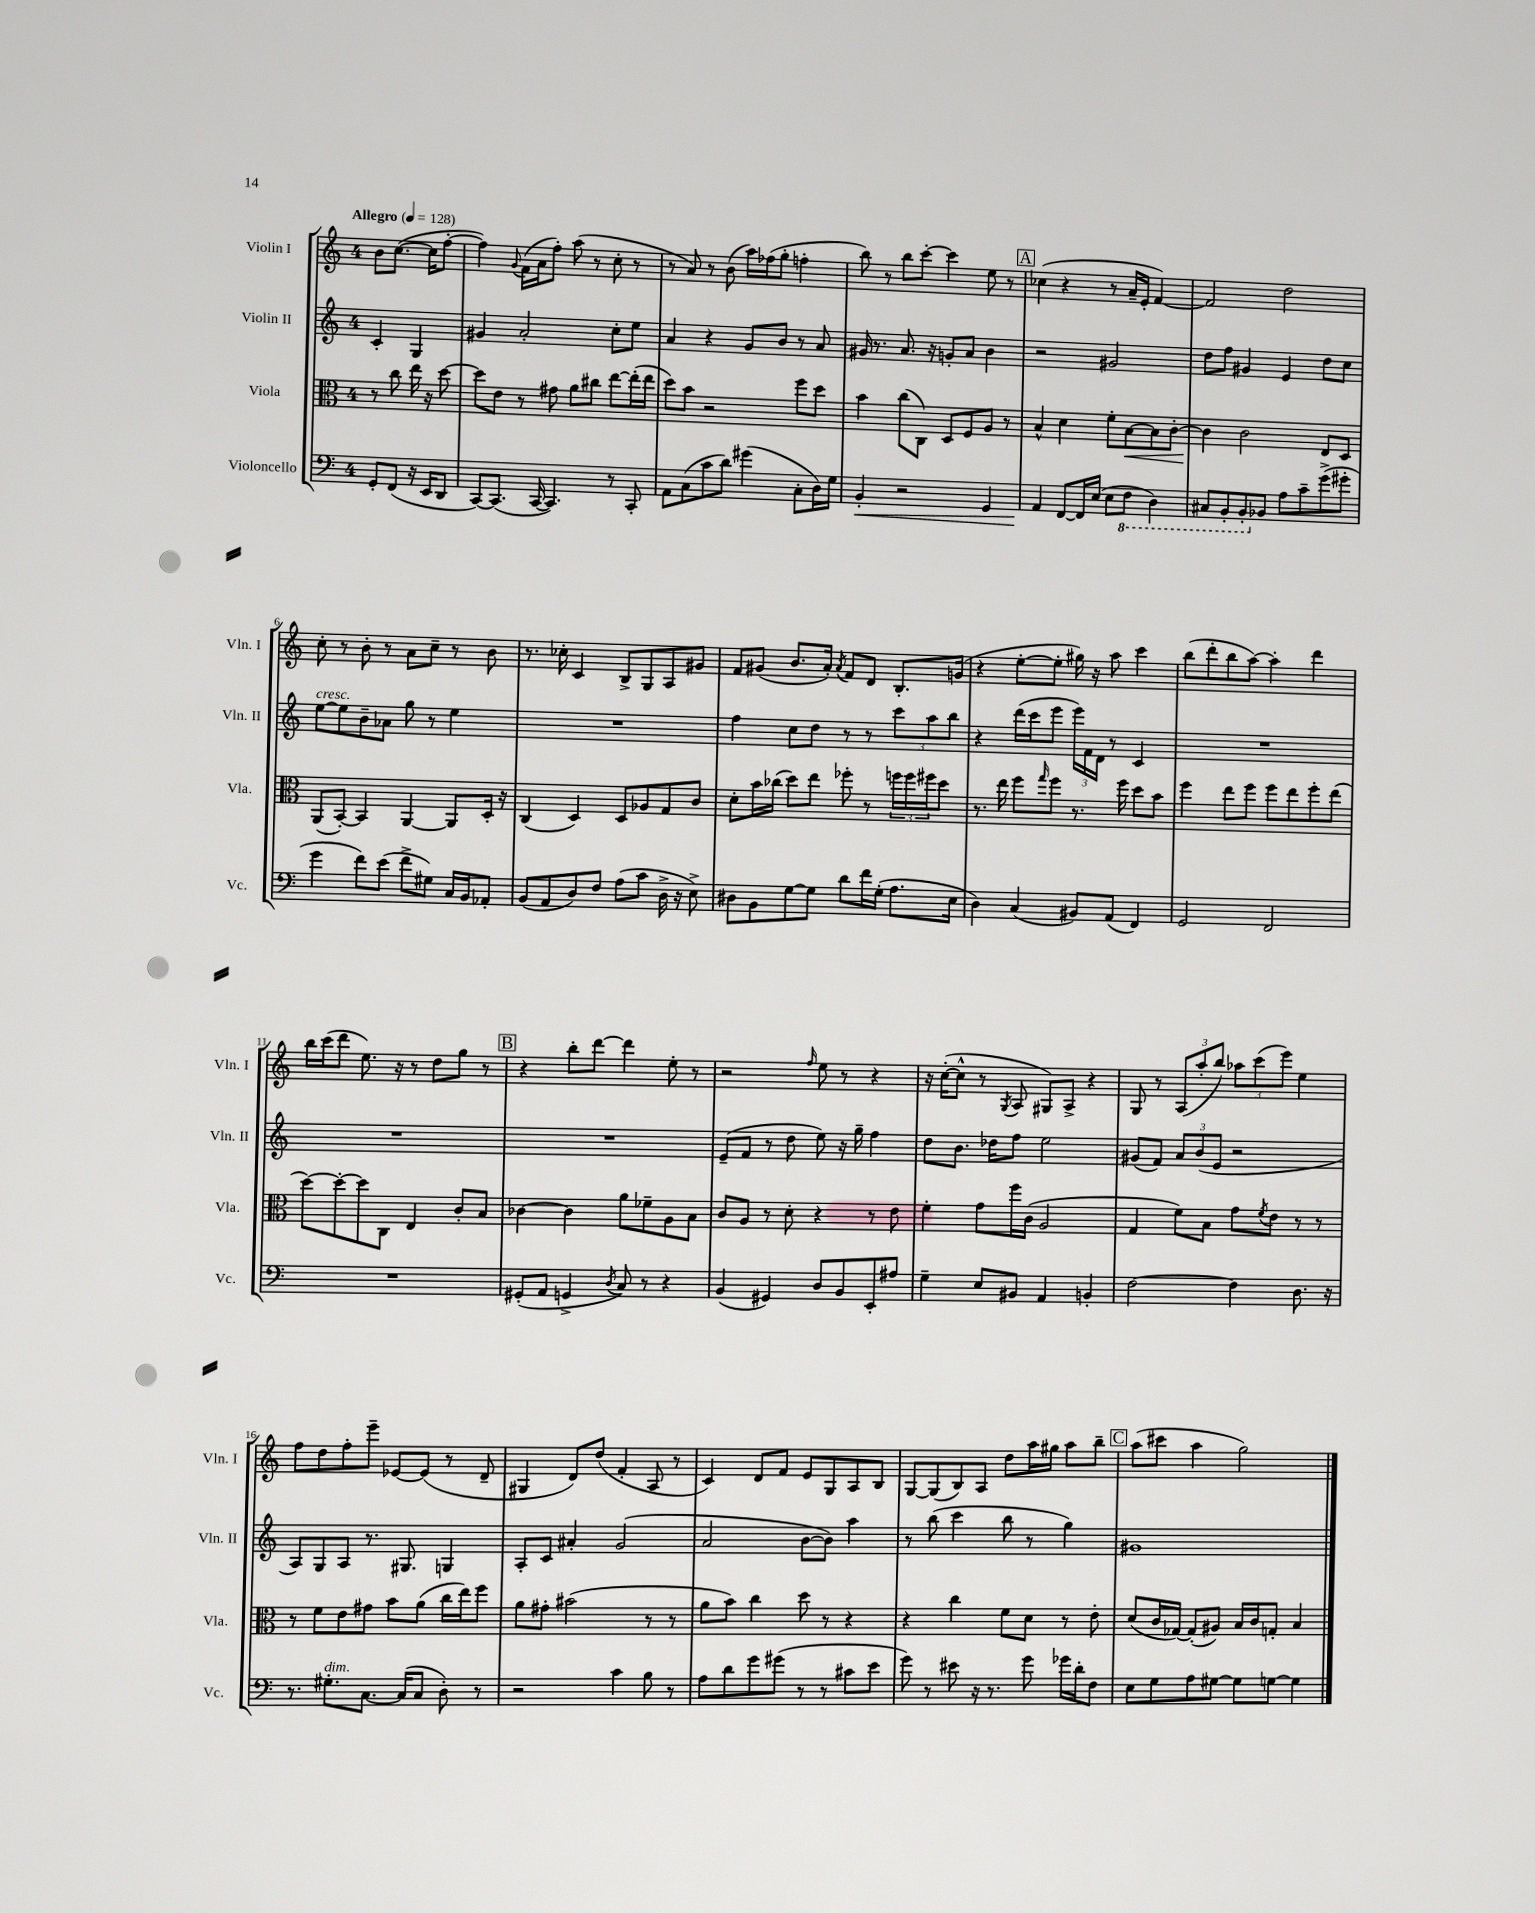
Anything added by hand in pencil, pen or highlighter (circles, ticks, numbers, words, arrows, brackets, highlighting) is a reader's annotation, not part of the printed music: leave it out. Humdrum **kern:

**kern	**dynam	**kern	**dynam	**kern	**kern
*part4	*part4	*part3	*part3	*part2	*part1
*staff4	*staff4	*staff3	*staff3	*staff2	*staff1
*I"Violoncello	*	*I"Viola	*	*I"Violin II	*I"Violin I
*I'Vc.	*	*I'Vla.	*	*I'Vln. II	*I'Vln. I
*clefF4	*	*clefC3	*	*clefG2	*clefG2
*k[]	*	*k[]	*	*k[]	*k[]
*M4/4	*	*M4/4	*	*M4/4	*M4/4
*MM128	*	*MM128	*	*MM128	*MM128
=	=	=	=	=	=
!	!	!	!	!	!LO:TX:a:B:t=Allegro
8GG'/L	.	8r	.	4c'/	8b\L
(8FF/J	.	8cc\	.	.	([8.cc\J
16r	.	16ee\	.	4G/	.
16EE/KL	.	16r	.	.	16cc\KL]
8DD/J	.	[8dd\	.	.	[8ff'\J
=1	=1	=1	=1	=1	=1
[8CC/L)	.	8dd\L]	.	4g#X/	4ff\])
(8.CC/J]	.	8e\J	.	.	.
.	.	.	.	.	8qqg/
.	.	8r	.	2a'/	(16f\LL
[16CC/	.	.	.	.	16a\J
4.CC/])	.	8g#X\	.	.	8ff'\J)
.	.	8a\L	.	.	(8aa\
.	.	8cc#X\J	.	.	8r
8r	.	[8ee\L	.	8cc'\L	8cc'\
8CC'/	.	(16ee'\L]	.	8ee\J	8r
.	.	16ee\JJ	.	.	.
=2	=2	=2	=2	=2	=2
8AA\L	.	8dd\L)	.	4a/	8r
(8C\	.	8b\J	.	.	8a/)
8c\	.	2r	.	4r	8r
8d\J)	.	.	.	.	(8b\
(4g#X\	.	.	.	8g/L	16aa\LL)
.	.	.	.	.	(16ff-X\J
.	.	.	.	8b/J	8gg'\J
8C'\L	.	8ff\L	.	8r	4ffn'\
16D\L)	.	8dd\J	.	8a/	.
16G\JJ	.	.	.	.	.
=3	=3	=3	=3	=3	=3
!	!LO:HP:b	!	!	!	!
4BB'/	<	4b\	.	16g#X/	8bb\)
.	.	.	.	8.r	.
.	.	.	.	.	8r
2r	.	(8cc\L	.	8.a/	8bb\L
.	.	8C\J)	.	.	[8ccc'\J
.	.	.	.	16r	.
.	.	8D/L	.	8gn'/L	4ccc\]
.	.	8F/	.	8a/J	.
4GG/	.	8A/J	.	4b\	8ee\
.	.	8r	.	.	8r
!!LO:REH:place=s1:t=A
=4	=4	=4	=4	=4	=4
4AA/	.	4B^^/	.	2r	(4cc-X\
[8FF/L	[	4d\	.	.	4r
16FF/L]	.	.	.	.	.
(16E/JJ	.	.	.	.	.
8E\L	.	8f'\L	.	2g#X/	8r
*8ba	*	*	*	*	*
!	!	!	!LO:HP:b	!	!
8FF\J	.	[8B\	<	.	16a~/LL
.	.	.	.	.	16e'/JJ
4DD\)	.	8B\]	.	.	[4f/)
.	.	[8c'\J	.	.	.
=5	=5	=5	=5	=5	=5
8CC#X/L	.	4c\]	.	8dd\L	2f/]
8BBB'/	.	.	.	8ff\J	.
8BBB'/	.	2c\	[	4g#X/	.
*X8ba	*	*	*	*	*
8BB-X/J	.	.	.	.	.
8A\L	.	.	.	4e/	2dd\
8c~\	.	.	.	.	.
(8g^\	.	8E/L	.	8dd\L	.
8g#X'\J	.	8D/J	.	8cc\J	.
!!LO:LB:g=z
=6	=6	=6	=6	=6	=6
!	!	!	!	!LO:TX:a:i:t=cresc.	!
4g\	.	(8AA/L	.	[8ee\L	8cc'\
.	.	[8BB'/J)	.	8ee\]	8r
8f\L)	.	4BB/]	.	8b~\	8b'\
(8e\J	.	.	.	8a-X\J	8r
8f^\L	.	[4AA/	.	8gg\	8a\L
8G#X\J)	.	.	.	8r	8cc~\J
16C/LL	.	8AA/L]	.	4ee\	8r
16BB/J	.	.	.	.	.
8AA-X'/J	.	16D'/Jk	.	.	8b\
.	.	16r	.	.	.
=7	=7	=7	=7	=7	=7
(8BB/L	.	(4C/	.	1r	8.r
8AA/	.	.	.	.	.
.	.	.	.	.	16cc-X'\
8D/)	.	4D/)	.	.	4c/
8F/J	.	.	.	.	.
(8A\L	.	8D/L	.	.	8B^/L
8c\J	.	8A-X/	.	.	8G/
16D^\	.	8G/	.	.	8A/
16r	.	.	.	.	.
8E^\)	.	8c/J	.	.	8g#X/J
=8	=8	=8	=8	=8	=8
8D#X\L	.	8d'\L	.	4ff\	8f/L
8BB\	.	16b\L	.	.	(8g#X/J
.	.	(16cc-X\JJ	.	.	.
[8G\	.	8dd\L)	.	8cc\L	8.b/L
8G\J]	.	8ee\J	.	8dd\J	.
.	.	.	.	.	16a'/Jk)
.	.	.	.	.	8qa/
8d\L	.	8ff-X'\	.	8r	8f/L
16f\L	.	8r	.	8r	8d/J
(16G'\JJ	.	.	.	.	.
8.A\L	.	24ffn\LL	.	12ccc\L	8.B'/L
.	.	24ff\	.	.	.
.	.	24ff#X\J	.	12aa\	.
.	.	8dd\J	.	.	.
.	.	.	.	12bb\J	.
16E\Jk	.	.	.	.	(16gn/Jk
=9	=9	=9	=9	=9	=9
4D\)	.	8.r	.	4r	4r
.	.	16ee\	.	.	.
(4C/	.	8ff\L	.	(16ddd\LL	[8ee'\L
.	.	.	.	16ccc\J	.
.	.	16qqgg/	.	.	.
.	.	8ff\J	.	8eee\J	8ee'\J]
8BB#X/L)	.	8.r	.	24eee\LL)	16gg#X\)
.	.	.	.	24f\	.
.	.	.	.	.	16r
.	.	.	.	24d\JJ	.
(8AA/J	.	.	.	8r	8aa\
.	.	16ff\	.	.	.
4FF/)	.	8dd\L	.	4c/	4ccc\
.	.	8b\J	.	.	.
=10	=10	=10	=10	=10	=10
2GG/	.	4ff\	.	1r	(8bb\L
.	.	.	.	.	8ddd'\
.	.	8ee\L	.	.	8bb\
.	.	8ff\J	.	.	[8aa\J)
2FF/	.	8ff\L	.	.	4aa'\]
.	.	8ee\	.	.	.
.	.	8ff'\	.	.	4ddd\
.	.	(8ee\J	.	.	.
!!LO:LB:g=z
=11	=11	=11	=11	=11	=11
1r	.	[8dd\L)	.	1r	16bb\LL
.	.	.	.	.	(16ccc\J
.	.	8dd'\_	.	.	8ddd\J
.	.	8dd\]	.	.	8.ee\)
.	.	8C\J	.	.	.
.	.	.	.	.	16r
.	.	4E/	.	.	8r
.	.	.	.	.	8dd\L
.	.	8c'/L	.	.	8gg\J
.	.	8B/J	.	.	8r
!!LO:REH:place=s1:t=B
=12	=12	=12	=12	=12	=12
(8GG#X'/L	.	[4c-X\	.	1r	4r
8AA/J	.	.	.	.	.
4GGn^/	.	4c-\]	.	.	8bb'\L
.	.	.	.	.	[8ddd\J
8qD/	.	.	.	.	.
8C/)	.	8a\L	.	.	4ddd\]
8r	.	8f-X~\	.	.	.
4r	.	8A\	.	.	8ee'\
.	.	8B\J	.	.	8r
=13	=13	=13	=13	=13	=13
(4BB/	.	8c/L	.	(8e~/L	2r
.	.	8A/J	.	8f/J	.
4GG#X/)	.	8r	.	8r	.
.	.	8d'\	.	8dd\	.
.	.	.	.	.	16qqff/
8D/L	.	4r	.	8ee\)	8ee\
8BB/	.	.	.	16r	8r
.	.	.	.	16gg~\	.
8EE'/	.	8r	.	4ff\	4r
8A#X/J	.	8e\	.	.	.
=14	=14	=14	=14	=14	=14
4G~\	.	4f'\	.	8dd\L	16r
.	.	.	.	.	([16cc'\KL
.	.	.	.	8.b\J	8cc^^\J]
8E/L	.	8g\L	.	.	8r
.	.	.	.	16dd-X\KL	.
.	.	.	.	.	8qG/
8BB#X/J	.	16ff\L	.	8ff\J	8A/
.	.	(16c\JJ	.	.	.
4AA/	.	2A/	.	2ee\	8G#X/L)
.	.	.	.	.	8A^/J
4BBn'/	.	.	.	.	4r
=15	=15	=15	=15	=15	=15
[2F\	.	4G/	.	(8g#X/L	8G/
.	.	.	.	8f/J)	8r
.	.	8f\L)	.	12a/L	(12A/L
.	.	.	.	(12b/	12aa'/
.	.	8B\J	.	.	.
.	.	.	.	12e/J	12bb/J)
4F\]	.	8g\L	.	2r	12aa-X\L
.	.	.	.	.	(12ccc\
.	.	8qf/	.	.	.
.	.	8e\J	.	.	.
.	.	.	.	.	12eee\J)
8.D\	.	8r	.	.	4ee\
.	.	8r	.	.	.
16r	.	.	.	.	.
!!LO:LB:g=z
=16	=16	=16	=16	=16	=16
8.r	.	8r	.	8A/L)	8ff\L
.	.	8f\L	.	8G/	8dd\
!LO:TX:a:i:t=dim.	!	!	!	!	!
8.G#X'\L	.	.	.	.	.
.	.	8e\	.	8A/J	8ff'\
[8.C\J	.	8g#X\J	.	8.r	8eee~\J
.	.	8b\L	.	.	[8e-X/L
(16C/KL]	.	.	.	8.G#X/	.
8C/J	.	(8a\J	.	.	(8e-/J]
8D'\)	.	16cc\LL	.	4Gn/	8r
.	.	16ee\J)	.	.	.
8r	.	8ff\J	.	.	8d~/
=17	=17	=17	=17	=17	=17
2r	.	8a\L	.	8A'/L	4G#X/
.	.	8g#X'\J	.	8c/J	.
.	.	(2b#X\	.	4a#X'/	8d/L)
.	.	.	.	.	(8dd/J
4c\	.	.	.	(2g/	4f'/
8B\	.	8r	.	.	8A/
8r	.	8r	.	.	8r
=18	=18	=18	=18	=18	=18
8A\L	.	8a\L	.	2a/	4c/)
8d\	.	8b\J)	.	.	.
8g\	.	4cc\	.	.	8d/L
(8g#X\J	.	.	.	.	8f/J
8r	.	8dd\	.	[8b\L	8e/L
8r	.	8r	.	8b\J])	8G/
8c#X\L	.	4r	.	4aa\	8A/
8e\J	.	.	.	.	8B/J
=19	=19	=19	=19	=19	=19
8g\)	.	4r	.	8r	[8G/L
8r	.	.	.	(8bb\	(8G/]
8e#X\	.	4cc\	.	4ccc\	8B/)
16r	.	.	.	.	8A/J
8.r	.	.	.	.	.
.	.	8f\L	.	8bb\	8dd\L
8g\	.	8d\J	.	8r	16aa\L
.	.	.	.	.	16gg#X\JJ
16g-X\LL	.	8r	.	4gg\)	8aa\L
16d'\J	.	.	.	.	.
8F\J	.	8e'\	.	.	8bb~\J
!!LO:REH:place=s1:t=C
=20	=20	=20	=20	=20	=20
8E\L	.	(8d/L	.	1g#X	(8aa\L
8G\	.	16c/L	.	.	8ccc#X\J
.	.	[16G-X/JJ)	.	.	.
8A\	.	(8G-'/L]	.	.	4aa\
[8G#X\J	.	8A#X/J)	.	.	.
8G#\L]	.	16B/LL	.	.	2gg\)
.	.	16c/J	.	.	.
[8Gn\J	.	8Gn'/J	.	.	.
4G\]	.	4B/	.	.	.
==	==	==	==	==	==
*-	*-	*-	*-	*-	*-
